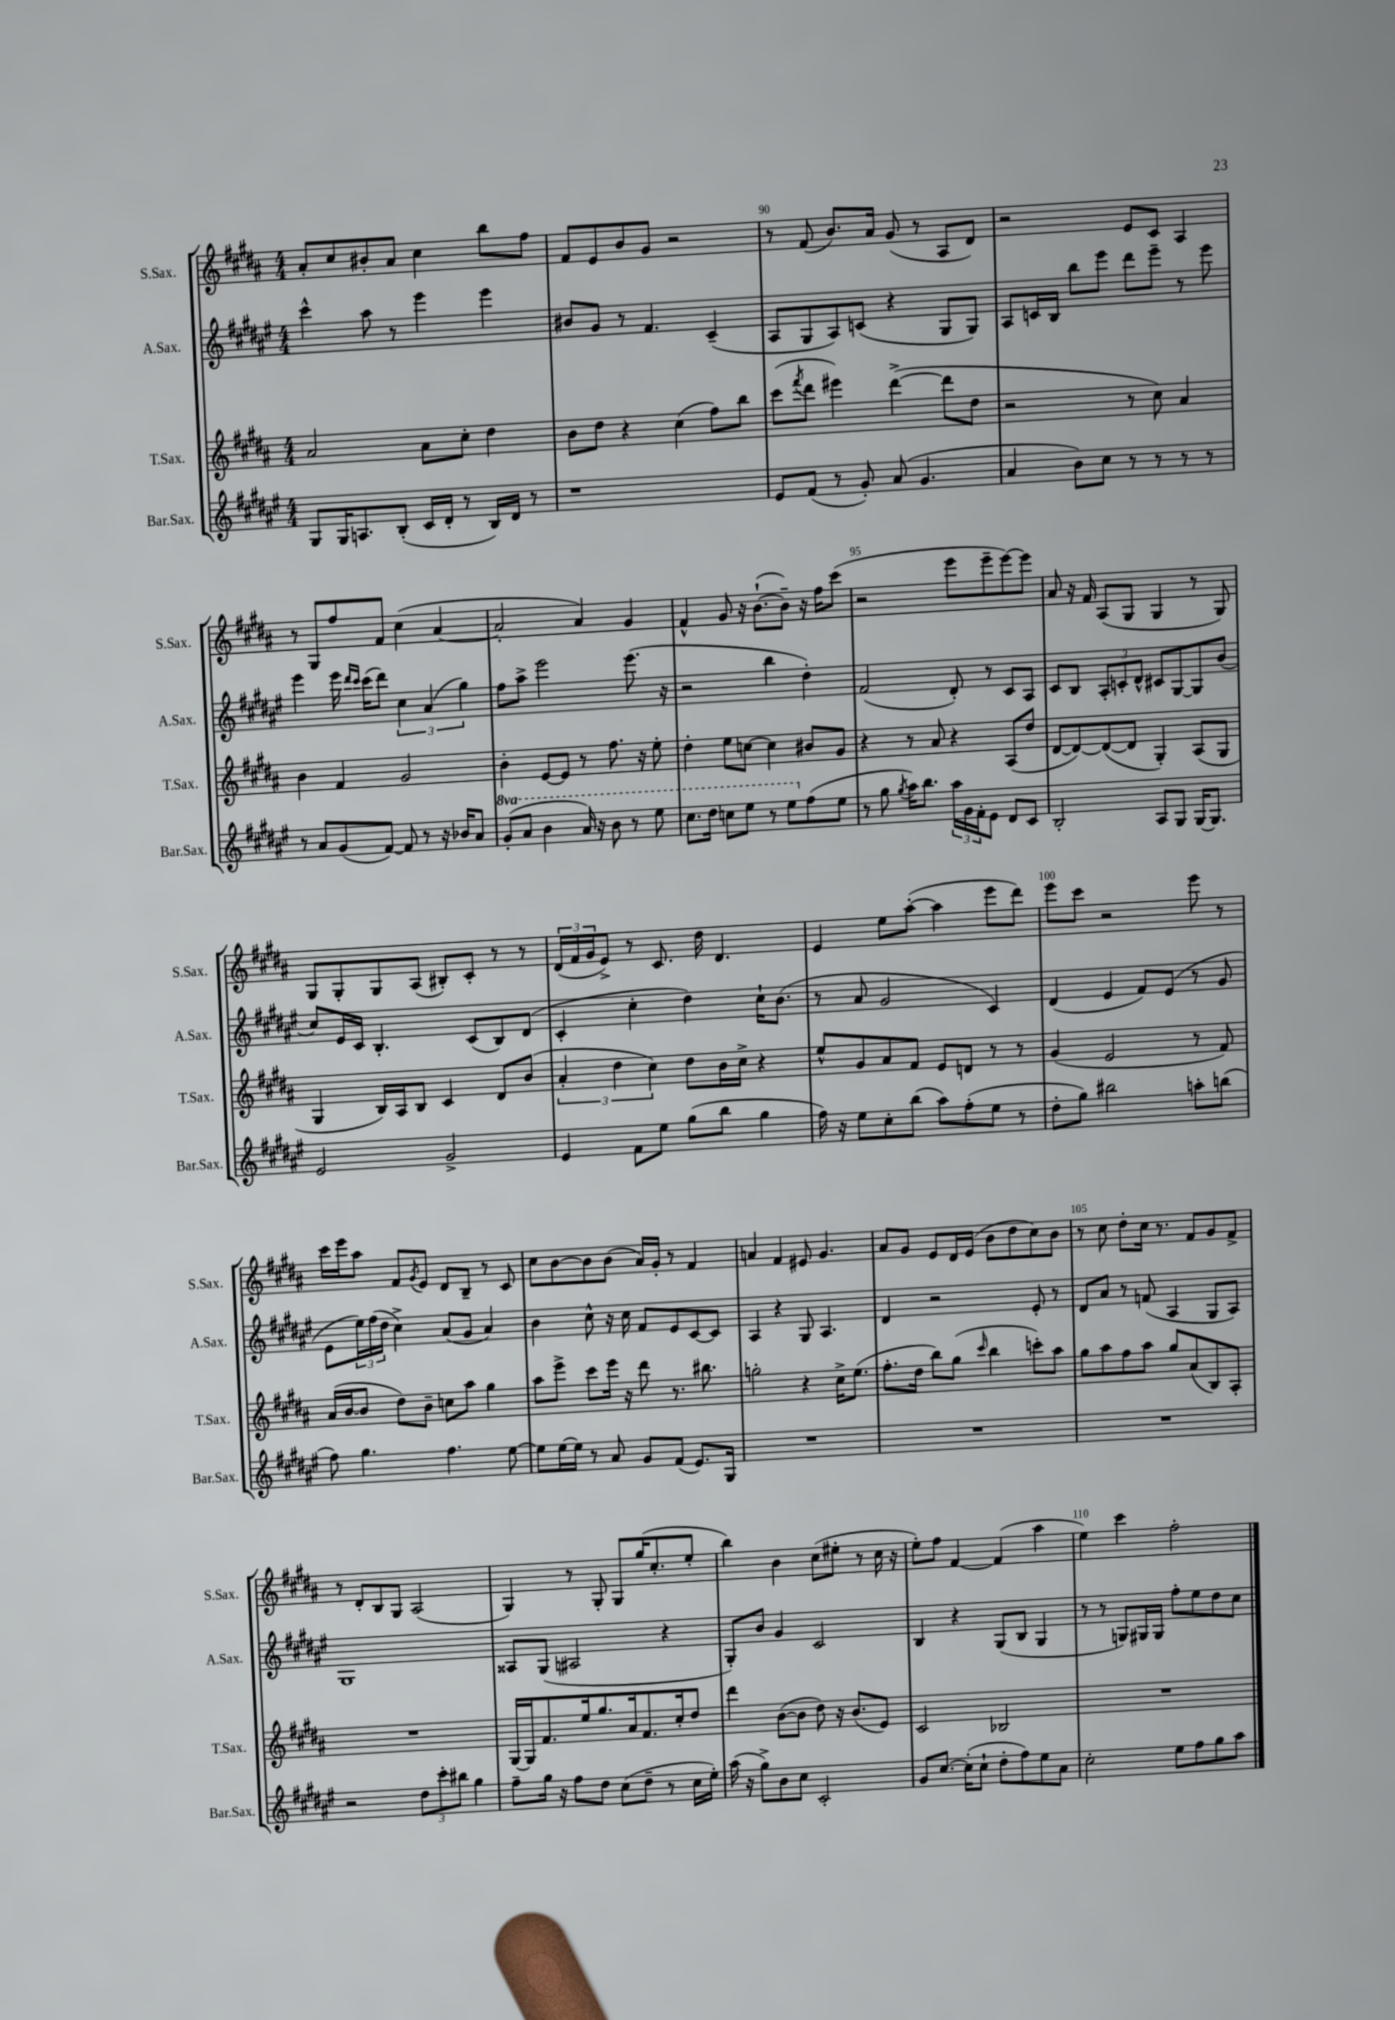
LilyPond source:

<<
\new StaffGroup <<
\new Staff = "s0" \with { instrumentName = "S.Sax." shortInstrumentName = "S.Sax." } {
    \clef treble \key b \major \numericTimeSignature \time 4/4
    ais'8-. cis''8 bis'8-. ais'8 cis''4 b''8 fis''8 |
    fis'8 e'8 b'8 gis'8 r2 |
    r8 fis'8( b'8.) ais'16 gis'8( r8 ais8 dis'8) |
    r2 e'8 cis'8 ais4 |
    r8 gis8 fis''8 fis'8 cis''4( ais'4~ |
    ais'2-. ais'4) gis'4 |
    fis'4-^ gis'8 r16 b'8.~-!( b'8--) r16 fis''16 cis'''8( |
    r2 e'''8 e'''8-- e'''8~) e'''8 |
    ais'8 r16 fis'16 ais8( gis8 gis4 r8 gis8) |
    gis8 gis8-. gis8 ais8( bis8-.) cis'8-. r8 r8 |
    \tuplet 3/2 { dis'16( fis'16 gis'16 } e'8->) r8 cis'8. dis''16 dis'4. |
    e'4 e''8 ais''8~-.( ais''4 e'''8 dis'''8) |
    e'''8 cis'''8 r2 e'''8 r8 |
    cis'''16 e'''16 ais''8 fis'8 \acciaccatura { gis'8 } e'8 dis'8 b8-- r8 cis'8 |
    cis''8 b'8~ b'8 b'8( ais'16) gis'16-. r8 fis'4 |
    a'4 fis'4 eis'8 gis'4. |
    ais'8 gis'8 e'8 dis'16 e'16( b'8 dis''8 cis''8) b'8 |
    r8 cis''8 dis''8-. cis''16 r8. fis'8 gis'8 fis'8-> |
    r8 dis'8-. b8 gis8 ais2( |
    gis4) r8 gis8-. gis8 gis''16( cis''8.-. e''8-. |
    b''4) b'4 cis''8( eis''8-. r8 cis''16 r16 |
    e''8-.) fis''8 fis'4~ fis'4( ais''4 |
    e''4) cis'''4 fis''2-. \bar "|." |
}
\new Staff = "s1" \with { instrumentName = "A.Sax." shortInstrumentName = "A.Sax." } {
    \clef treble \key fis \major \numericTimeSignature \time 4/4
    cis'''4-^ ais''8 r8 eis'''4 eis'''4 |
    bis'8 gis'8 r8 fis'4. cis'4--( |
    ais8 gis8 ais8) c'8( r4 gis8 gis8) |
    ais8 c'16 b16 b''8 eis'''8 dis'''8 eis'''8-- r8 eis'''8 |
    eis'''4 eis'''16 \grace { dis'''16 cis'''16 } cis'''16( dis'''8) \tuplet 3/2 { cis''4 ais'4( gis''4) } |
    fis''8 ais''8-> eis'''2 eis'''8.( r16 |
    r2 b''4 dis''4-.) |
    fis'2( dis'8-.) r8 cis'8 ais8 |
    cis'8 b8 \tuplet 3/2 { ais8-. c'8-. dis'8-^ } cis'8 gis8~ gis8 b'8( |
    cis''8) eis'16 cis'16 b4.-. cis'8( b8) dis'8( |
    cis'4-. cis''4-. dis''4) cis''16-! b'8.( |
    r8 ais'8 gis'2 cis'4) |
    dis'4( eis'4 fis'8) eis'8( r8 gis'8 |
    eis'8 \tuplet 3/2 { eis''16) fis''16( dis''16 } cis''4->) ais'8( gis'8 ais'4) |
    b'4 cis''8-^ r16 cis''16 fis'8 eis'8 cis'8~ cis'8 |
    ais4 r4 gis8 ais4. |
    dis'4 r2 eis'8-. r8 |
    dis'8 ais'8 r8 f'8( ais4 gis8 ais8) |
    gis1 |
    aisis8 gis8( ais2 r4 |
    gis8-.) b'8 gis'4 cis'2 |
    b4 r4 gis8( b8 gis4 |
    r8 r8 g8) gis16 gis16 fis''8-. eis''8 dis''8 cis''8 \bar "|." |
}
\new Staff = "s2" \with { instrumentName = "T.Sax." shortInstrumentName = "T.Sax." } {
    \clef treble \key b \major \numericTimeSignature \time 4/4
    ais'2 ais'8 cis''8-. dis''4 |
    b'8 dis''8 r4 cis''4( fis''8) b''8 |
    cis'''8( \acciaccatura { fis'''8 } dis'''8 eis'''4) dis'''4~->( dis'''8 dis''8 |
    r2 r8 cis''8) ais'4 |
    b'4 fis'4 gis'2 |
    b'4-. e'8~ e'8 r8 fis''8. r16 e''8-. |
    dis''4-. e''8 c''8~ c''4 bis'8 gis'8 |
    r4 r8 ais'8 r4 ais8( dis''8 |
    dis'8~ dis'8~) dis'8~( dis'8 gis4-.) ais8( gis8 |
    gis4 b16) ais16 b8 cis'4 dis'8 b'8( |
    \tuplet 3/2 { ais'4-. dis''4 cis''4) } dis''8 b'16 cis''16-> r4 |
    e''8-^ gis'8 ais'8 fis'8 e'8 d'8 r8 r8 |
    gis'4( e'2 r8 fis'8) |
    ais'16( b'16~ b'8 dis''8) b'8-- c''8 ais''8 gis''4 |
    ais''8 e'''8-> cis'''8 e'''16 r16 dis'''8 r8. bis''8. |
    g''2-. r4 cis''16-> e''8.( |
    fis''8.-. dis''16 b''8) gis''8( \grace { cis'''16 } b''4 c'''8-.) ais''8 |
    gis''8 ais''8 fis''8 ais''8 gis''8 ais'8( b8) ais8-. |
    R1 |
    gis16~ gis16 fis'8. e''16 gis''8. ais'16 fis'8. cis''16-. dis''8 |
    dis'''4 b'8~( b'8 dis''8) r16 b'8.( e'8) |
    cis'2 bes2 |
    R1 \bar "|." |
}
\new Staff = "s3" \with { instrumentName = "Bar.Sax." shortInstrumentName = "Bar.Sax." } {
    \clef treble \key fis \major \numericTimeSignature \time 4/4 \set Staff.ottavationMarkups = #ottavation-simple-ordinals
    gis8 gis16 a8. b8-.( cis'16 dis'16-. r8 b16) dis'16 r8 |
    r1 |
    eis'8 fis'8( r8 gis'8-.) ais'8( gis'4. |
    ais'4 b'8) cis''8 r8 r8 r8 r8 |
    r8 ais'8 gis'8( fis'8~) fis'8 r8 r16 bes'16 ais'8 |
    \ottava #1 gis''8-.( ais''8 b''4 ais''16) r16 b''8 r8 eis'''8 |
    cis'''8. dis'''16 c'''8 eis'''8 r8 eis'''8 \ottava #0 fis''8( eis''8 |
    r8 gis''8 \acciaccatura { gis''8 } ais''16) b''8. \tuplet 3/2 { ais''16 gis'16 fis'16-. } eis'8 dis'8 cis'8 |
    b2-. ais8 gis8 gis16~ gis8. |
    eis'2 gis'2-> |
    eis'4 fis'8 eis''8 gis''8( b''8 gis''4 |
    fis''16) r16 eis''8 cis''8-. b''8( ais''8) fis''8-.( eis''8 r8 |
    dis''8-. gis''8) bis''2 a''8-. b''8( |
    fis''8) gis''4. fis''4. eis''8~ |
    eis''8 eis''16~ eis''16 r8 ais'8 gis'8 fis'8( eis'8.) gis16 |
    R1 |
    R1 |
    R1 |
    r2 \tuplet 3/2 { dis''8 cis'''8-. bis''8 } gis''4 |
    fis''8-- gis''16 r16 fis''8 dis''8 cis''8( dis''8-- r8 cis''16 eis''16-.) |
    ais''16( r16 gis''8->) b'8 cis''8 cis'2-. |
    gis'8 cis''8.~ cis''16-.( cis''8-! dis''8-. fis''8) eis''8 ais'8 |
    cis''2-. eis''8 fis''8 gis''8 ais''8 \bar "|." |
}
>>
>>
\layout { \context { \Score currentBarNumber = #88 \override BarNumber.break-visibility = ##(#f #t #t) barNumberVisibility = #(every-nth-bar-number-visible 5) } }
